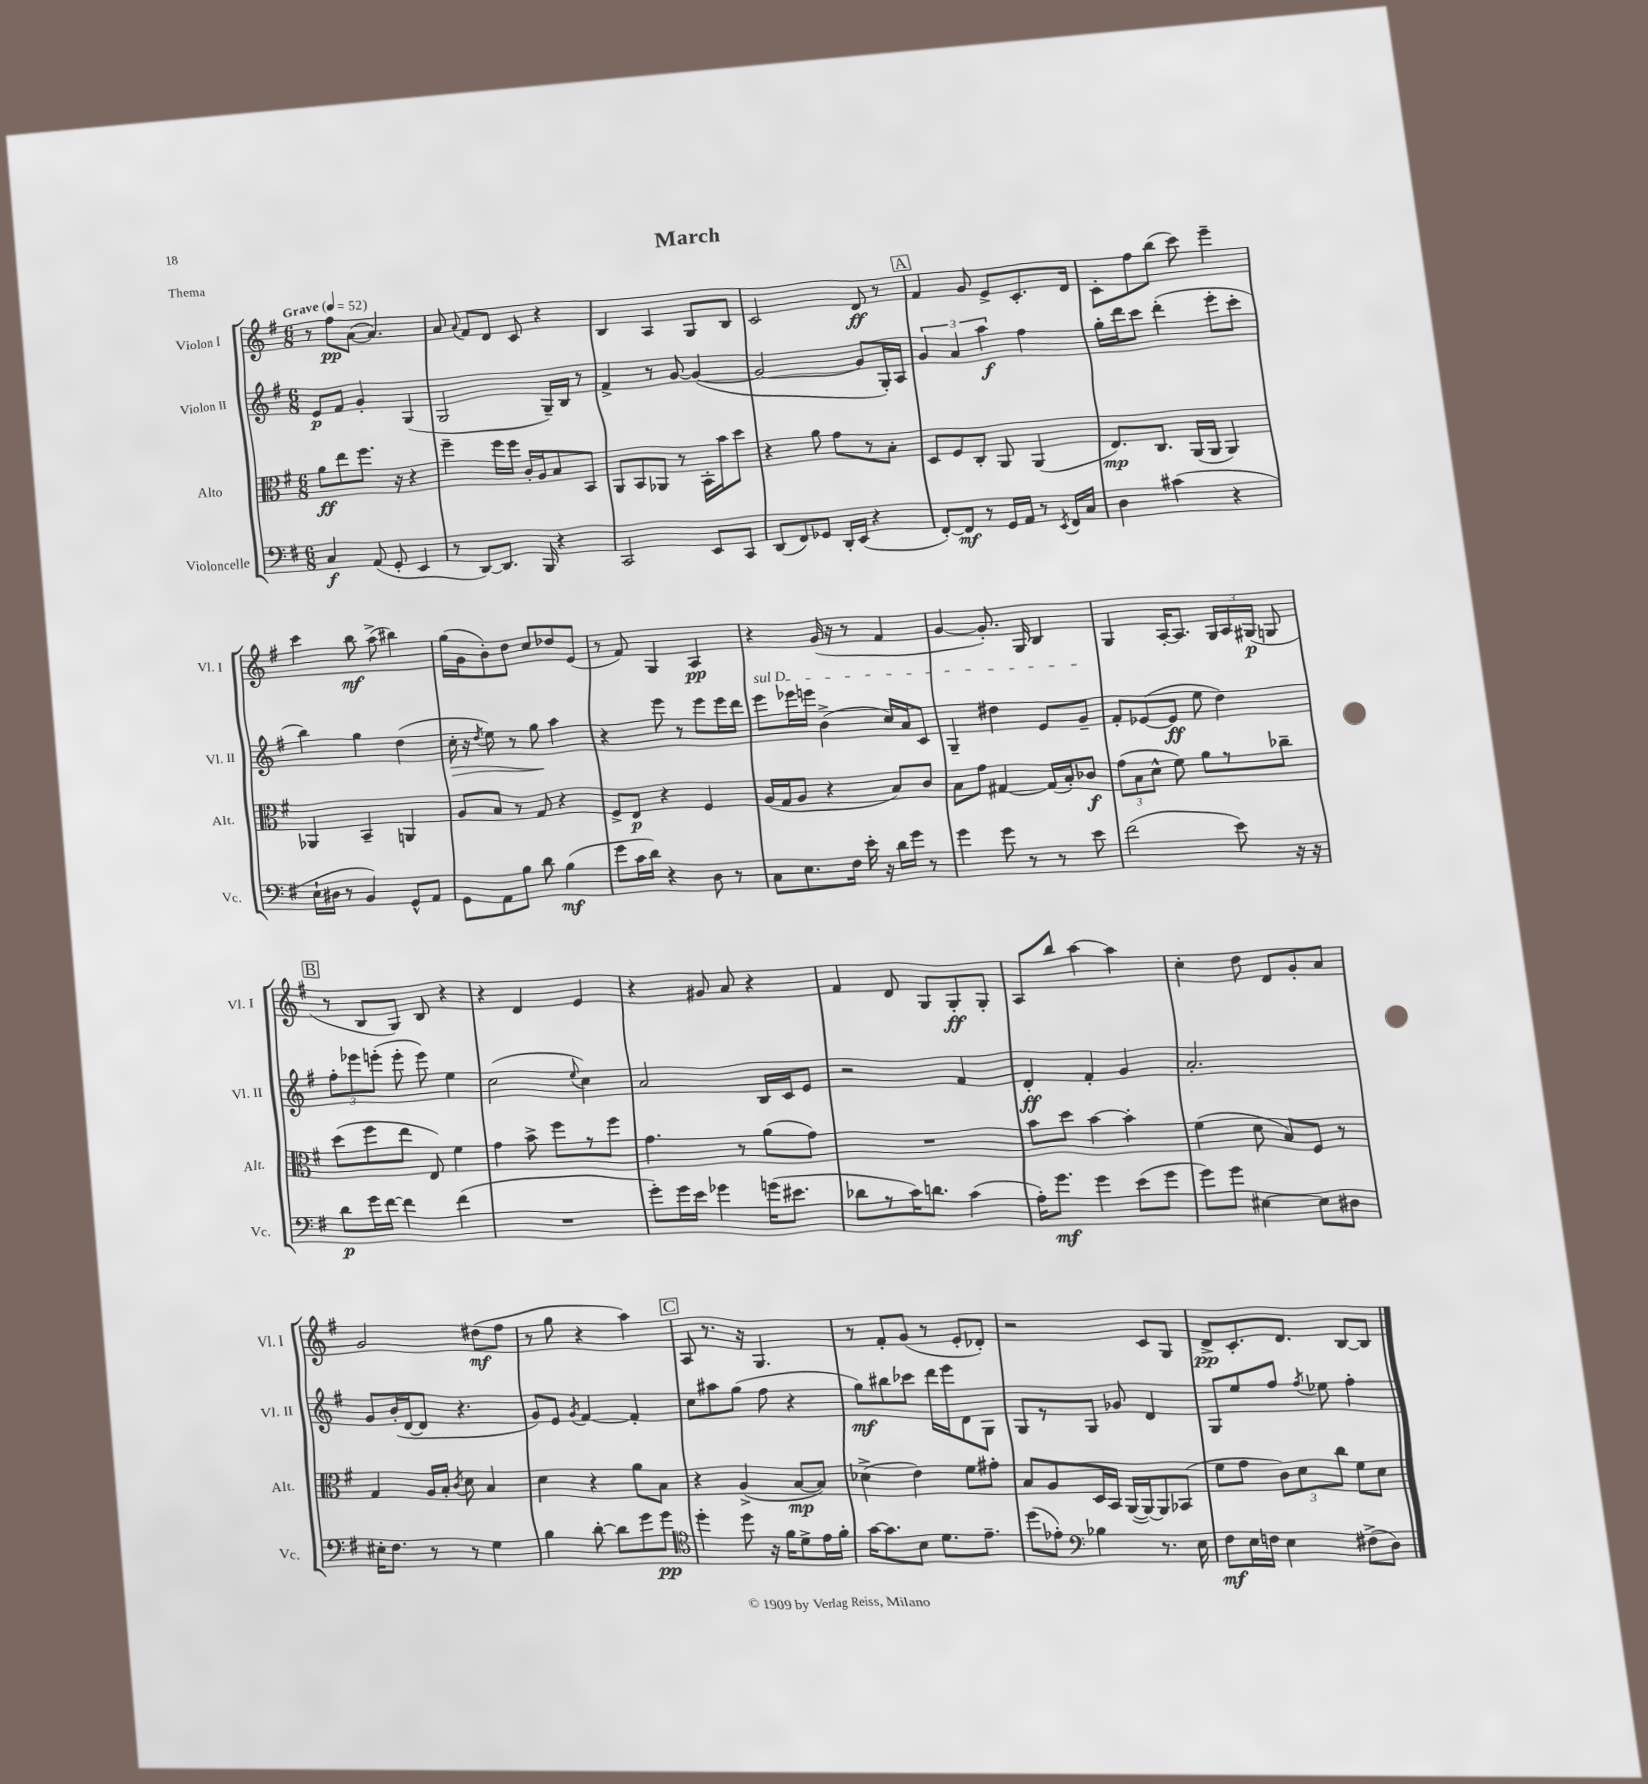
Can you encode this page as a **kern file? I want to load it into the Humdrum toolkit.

**kern	**dynam	**kern	**dynam	**kern	**dynam	**kern	**dynam
*part4	*part4	*part3	*part3	*part2	*part2	*part1	*part1
*staff4	*staff4	*staff3	*staff3	*staff2	*staff2	*staff1	*staff1
*I"Violoncelle	*	*I"Alto	*	*I"Violon II	*	*I"Violon I	*
*I'Vc.	*	*I'Alt.	*	*I'Vl. II	*	*I'Vl. I	*
*clefF4	*	*clefC3	*	*clefG2	*	*clefG2	*
*k[f#]	*	*k[f#]	*	*k[f#]	*	*k[f#]	*
*M6/8	*	*M6/8	*	*M6/8	*	*M6/8	*
*MM52	*	*MM52	*	*MM52	*	*MM52	*
=1	=1	=1	=1	=1	=1	=1	=1
!	!	!	!	!	!	!LO:TX:a:B:t=Grave	!
4C/	f	8a\L	ff	8e/L	p	8r	.
.	.	8ee\	.	8f#/J	.	8ff#\L	pp
(8AA/	.	8.ff#\J	.	4g'/	.	([8a\J	.
8GG'/	.	.	.	.	.	4.a/])	.
.	.	16r	.	.	.	.	.
4EE/	.	4r	.	(4G/	.	.	.
=2	=2	=2	=2	=2	=2	=2	=2
8r	.	4ff#~\	.	2G/	.	8a/	.
.	.	.	.	.	.	8qqa/	.
[8DD/L)	.	.	.	.	.	8f#/L	.
8.DD/J]	.	16ff#\LL	.	.	.	8d/J	.
.	.	16ff#\JJ	.	.	.	.	.
.	.	16c'/LL	.	.	.	8c/	.
16BBB/	.	16A/J	.	.	.	.	.
4r	.	8B/	.	16G~/LL)	.	4r	.
.	.	.	.	16B/JJ	.	.	.
.	.	8BB/J	.	8r	.	.	.
=3	=3	=3	=3	=3	=3	=3	=3
2CC/	.	8AA/L	.	4f#^/	.	4B/	.
.	.	8BB/	.	.	.	.	.
.	.	8AA-X/J	.	8r	.	4A/	.
.	.	8r	.	[8g/	.	.	.
8EE/L	.	16BB'\LL	.	(4g/_	.	8G/L	.
.	.	16b\J	.	.	.	.	.
8CC/J	.	8dd\J	.	.	.	8B/J	.
=4	=4	=4	=4	=4	=4	=4	=4
(8DD/L	.	4r	.	2g/_	.	2c/	.
8FF#/)	.	.	.	.	.	.	.
8GG-X/J	.	8a\	.	.	.	.	.
16DD'/LL	.	8g\L	.	.	.	.	.
(16EE/JJ	.	.	.	.	.	.	.
4r	.	8r	.	8g/L]	.	8d/	ff
.	.	8B'\J	.	16G'/L)	.	8r	.
.	.	.	.	16A/JJ	.	.	.
!!LO:REH:place=s1:t=A
=5	=5	=5	=5	=5	=5	=5	=5
[8FF#'/L)	.	8D/L	.	6g/	.	4f#/	.
8FF#/J]	mf	8F#/	.	.	.	.	.
.	.	.	.	6a/	.	.	.
8r	.	8C'/J	.	.	.	8g/	.
.	.	.	.	6aa\	f	.	.
16GG/LL	.	8AA/	.	.	.	8e^/L	.
16AA/JJ	.	.	.	.	.	.	.
8r	.	(4AA/	.	4ff#\	.	8.c'/	.
8qEE/	.	.	.	.	.	.	.
16FF#/LL	.	.	.	.	.	.	.
16C/JJ	.	.	.	.	.	16d/Jk	.
=6	=6	=6	=6	=6	=6	=6	=6
4D\	.	8.E/L)	mp	16gg'\LL	.	8c'\L	.
.	.	.	.	16ddd\J	.	.	.
.	.	.	.	8ccc\J	.	8ff#\	.
.	.	8.C/J	.	.	.	.	.
(4c#X\	.	.	.	(4ddd'\	.	(8bb\J	.
.	.	(16AA/LL	.	.	.	8ccc\)	.
.	.	16AA/JJ	.	.	.	.	.
4r	.	4AA/)	.	8eee'\L	.	4eee~\	.
.	.	.	.	8ccc'\J	.	.	.
!!LO:LB:g=z
=7	=7	=7	=7	=7	=7	=7	=7
16E`\LL	.	4AA-X/	.	4bb\)	.	4ccc\	.
16D#X\JJ	.	.	.	.	.	.	.
8r	.	.	.	.	.	.	.
4BB/)	.	4BB~/	.	4gg\	.	8bb\	mf
.	.	.	.	.	.	(8aa^\	.
8GG^^/L	.	4AAn/	.	(4dd\	.	4bb#X\)	.
8AA/J	.	.	.	.	.	.	.
=8	=8	=8	=8	=8	=8	=8	=8
!	!	!	!	!	!LO:HP:b	!	!
8GG\L	.	8A/L	.	16cc'\	>	(16gg\LL	.
.	.	.	.	16r	.	16g\J	.
.	.	.	.	8qdd/	.	.	.
8AA\	.	8B/J	.	8ee\)	.	8b'\)	.
8B\J	.	8r	.	8r	.	8dd\J	.
8d\	.	8G/	.	8gg\	.	8cc/L	.
(4B\	mf	4r	.	4aa\	]	8dd-X/	.
.	.	.	.	.	.	(8e/J	.
=9	=9	=9	=9	=9	=9	=9	=9
8g\L	.	8F#^/L	.	4r	.	8r	.
16c\L	.	8E/J	p	.	.	8f#/)	.
16d\JJ)	.	.	.	.	.	.	.
4r	.	4r	.	8eee\	.	4G/	.
.	.	.	.	8r	.	.	.
8D\	.	4F#/	.	8eee\L	.	4A/	pp
8r	.	.	.	16eee\L	.	.	.
.	.	.	.	16ddd\JJ	.	.	.
=10	=10	=10	=10	=10	=10	=10	=10
!	!	!	!	!LO:TX:a:i:t=sul D	!	!	!
8C\L	.	(16A/LL	.	8eee\L	.	4r	.
.	.	16G/J	.	.	.	.	.
8.E\	.	8A/J	.	16eee-X\L	.	.	.
.	.	.	.	16eeen\JJ	.	.	.
.	.	4r	.	(4b^\	.	(16g/	.
16F#\Jk	.	.	.	.	.	16r	.
16e'\	.	.	.	.	.	8r	.
16r	.	.	.	.	.	.	.
16d\LL	.	8B/L)	.	16cc/LL)	.	4f#/	.
16g\JJ	.	.	.	16a/J	.	.	.
8r	.	8c/J	.	8c/J	.	.	.
=11	=11	=11	=11	=11	=11	=11	=11
4g\	.	8B\L	.	4G~/	.	[4g/	.
.	.	8g\J	.	.	.	.	.
8g\	.	[4G#X/	.	4dd#X\	.	8.g'/])	.
8r	.	.	.	.	.	.	.
.	.	.	.	.	.	16G/	.
8r	.	(16G#/LL]	.	8e/L	.	4B/	.
.	.	16B'/J)	.	.	.	.	.
8e\	.	8c-X/J	f	8g~/J	.	.	.
=12	=12	=12	=12	=12	=12	=12	=12
(2f#\	.	(12g\L	.	8f#'/L	.	4G/	.
.	.	12B\	.	.	.	.	.
.	.	.	.	([8e-X/	.	.	.
.	.	12d^^\J	.	.	.	.	.
.	.	8f#\)	.	8e-/J]	ff	[16A'/KL	.
.	.	.	.	.	.	8.A/J]	.
.	.	8a\L	.	8ee\	.	.	.
8e\)	.	8r	.	4dd\)	.	24G/LL	.
.	.	.	.	.	.	24A/	.
.	.	.	.	.	.	(24G#X/JJ	p
16r	.	8cc-X~\J	.	.	.	8Gn/	.
16r	.	.	.	.	.	.	.
!!LO:LB:g=z
!!LO:REH:place=s1:t=B
=13	=13	=13	=13	=13	=13	=13	=13
8d\L	p	(8dd\L	.	12ff#'\L	.	8r	.
.	.	.	.	12eee-X\	.	.	.
16g\L	.	8ff#\	.	.	.	8B/L	.
.	.	.	.	(12eeen'\J	.	.	.
[16f#\JJ	.	.	.	.	.	.	.
4f#\]	.	8ee\J	.	8eee'\	.	8G/J)	.
.	.	8E/)	.	8eee\)	.	8B/	.
(4f#\	.	4f#\	.	4ee\	.	4r	.
=14	=14	=14	=14	=14	=14	=14	=14
2.r	.	4g\	.	(2cc\	.	4r	.
.	.	8b^\	.	.	.	4d/	.
.	.	8ff#\L	.	.	.	.	.
.	.	.	.	8qqee/	.	.	.
.	.	8r	.	4cc\)	.	4e/	.
.	.	8ff#\J	.	.	.	.	.
=15	=15	=15	=15	=15	=15	=15	=15
8g'\L)	.	4.g\	.	2a/	.	4r	.
16g\L	.	.	.	.	.	.	.
16e\JJ	.	.	.	.	.	.	.
4g-X\	.	.	.	.	.	8g#X/	.
.	.	8r	.	.	.	8a/	.
(16gn\KL	.	(8a\L	.	16B/LL	.	4r	.
8.e#X\J	.	.	.	16c/J	.	.	.
.	.	8g\J)	.	8e/J	.	.	.
=16	=16	=16	=16	=16	=16	=16	=16
8d-X\L	.	2.r	.	2r	.	4f#/	.
8r	.	.	.	.	.	.	.
16c\K)	.	.	.	.	.	8d/	.
8.dn\J	.	.	.	.	.	.	.
.	.	.	.	.	.	8G/L	.
(4c\	.	.	.	4f#/	.	8G'/	ff
.	.	.	.	.	.	8G'/J	.
=17	=17	=17	=17	=17	=17	=17	=17
16A'\KL)	.	8b\L	.	4d'/	ff	8A/L	.
8.g\J	mf	.	.	.	.	.	.
.	.	8dd\J	.	.	.	8bb/J	.
4g\	.	[4b\	.	4f#'/	.	[4aa\	.
(8e\L	.	4b'\]	.	4g/	.	4aa\]	.
8g\J	.	.	.	.	.	.	.
=18	=18	=18	=18	=18	=18	=18	=18
8g\L)	.	(4f#\	.	2.a'/	.	4cc'\	.
8g\J	.	.	.	.	.	.	.
[4E#X\	.	8d\	.	.	.	8dd\	.
.	.	8B/L)	.	.	.	8d/L	.
8E#\L]	.	8F#/J	.	.	.	8g'/	.
8D#X\J	.	8r	.	.	.	8a/J	.
!!LO:LB:g=z
=19	=19	=19	=19	=19	=19	=19	=19
16E#X'\KL	.	4G/	.	8g/L	.	2g/	.
8.F#\J	.	.	.	.	.	.	.
.	.	.	.	(16b'/L	.	.	.
.	.	.	.	[16d/J	.	.	.
8r	.	16A/LL	.	8d/J]	.	.	.
.	.	16B'/JJ	.	.	.	.	.
.	.	8qc/	.	.	.	.	.
8r	.	8d\	.	4.r	.	.	.
4G\	.	4B/	.	.	.	(8dd#X\L	mf
.	.	.	.	.	.	8ff#\J	.
=20	=20	=20	=20	=20	=20	=20	=20
4B\	.	4d\	.	8g/L)	.	8r	.
.	.	.	.	8e/J	.	8gg\	.
.	.	.	.	8qg/	.	.	.
[8d'\	.	4r	.	[4f#/	.	4r	.
8d\L]	.	.	.	.	.	.	.
8g\	.	8a\L	.	4f#'/]	.	4aa\)	.
8g\J	pp	8B\J	.	.	.	.	.
!!LO:REH:place=s1:t=C
=21	=21	=21	=21	=21	=21	=21	=21
*clefC4	*	*	*	*	*	*	*
4dd'\	.	4r	.	8cc\L	.	8A/	.
.	.	.	.	8aa#X\	.	8.r	.
8dd\	.	(4A^/	.	(8gg\J	.	.	.
.	.	.	.	.	.	16r	.
16r	.	.	.	8ff#\	.	4.G/	.
16f#\KL	.	.	.	.	.	.	.
8d^\	.	[8B/L	mp	4r	.	.	.
16e\L	.	8B/J])	.	.	.	.	.
16f#'\JJ	.	.	.	.	.	.	.
=22	=22	=22	=22	=22	=22	=22	=22
[16g\KL	.	(4d-X^\	.	8gg\L)	mf	8r	.
8.g\]	.	.	.	.	.	.	.
.	.	.	.	8bb#X\	.	8f#'/L	.
8B\J	.	4e\)	.	8ccc-X\J	.	(8g/J	.
8.d\L	.	.	.	16ddd\LL	.	8r	.
.	.	.	.	16eee\J	.	.	.
.	.	8f#\L	.	8d\	.	8e'/L	.
8.e~\J	.	.	.	.	.	.	.
.	.	8g#X'\J	.	8G\J	.	8d-X'/J)	.
=23	=23	=23	=23	=23	=23	=23	=23
(8dd\L	.	8B/L	.	8G/L	.	2r	.
8e-X'\J)	.	8A/	.	8r	.	.	.
*clefF4	*	*	*	*	*	*	*
4B-X\	.	16D/L	.	8G/J	.	.	.
.	.	16BB/JJ	.	.	.	.	.
.	.	([16AA/LL	.	8g-X/	.	.	.
.	.	16AA/J_)	.	.	.	.	.
8.r	.	8AA/]	.	4d/	.	8c/L	.
.	.	(8BB-X/J	.	.	.	8G/J	.
16E\	.	.	.	.	.	.	.
=24	=24	=24	=24	=24	=24	=24	=24
8F#\L	mf	8f#\L	.	8G/L	.	8d^/L	pp
16E\L	.	8g\J	.	8ee/	.	8.c'/	.
16Fn\JJ	.	.	.	.	.	.	.
4E\	.	12c\L)	.	8ff#/J	.	.	.
.	.	.	.	.	.	8.d/J	.
.	.	12d\	.	.	.	.	.
.	.	.	.	8qff#/	.	.	.
.	.	.	.	8ee-X\	.	.	.
.	.	12cc\J	.	.	.	.	.
(8F#X^\L	.	8f#\L	.	4ff#'\	.	[8B/L	.
8D\J)	.	8d\J	.	.	.	8B/J]	.
==	==	==	==	==	==	==	==
*-	*-	*-	*-	*-	*-	*-	*-
